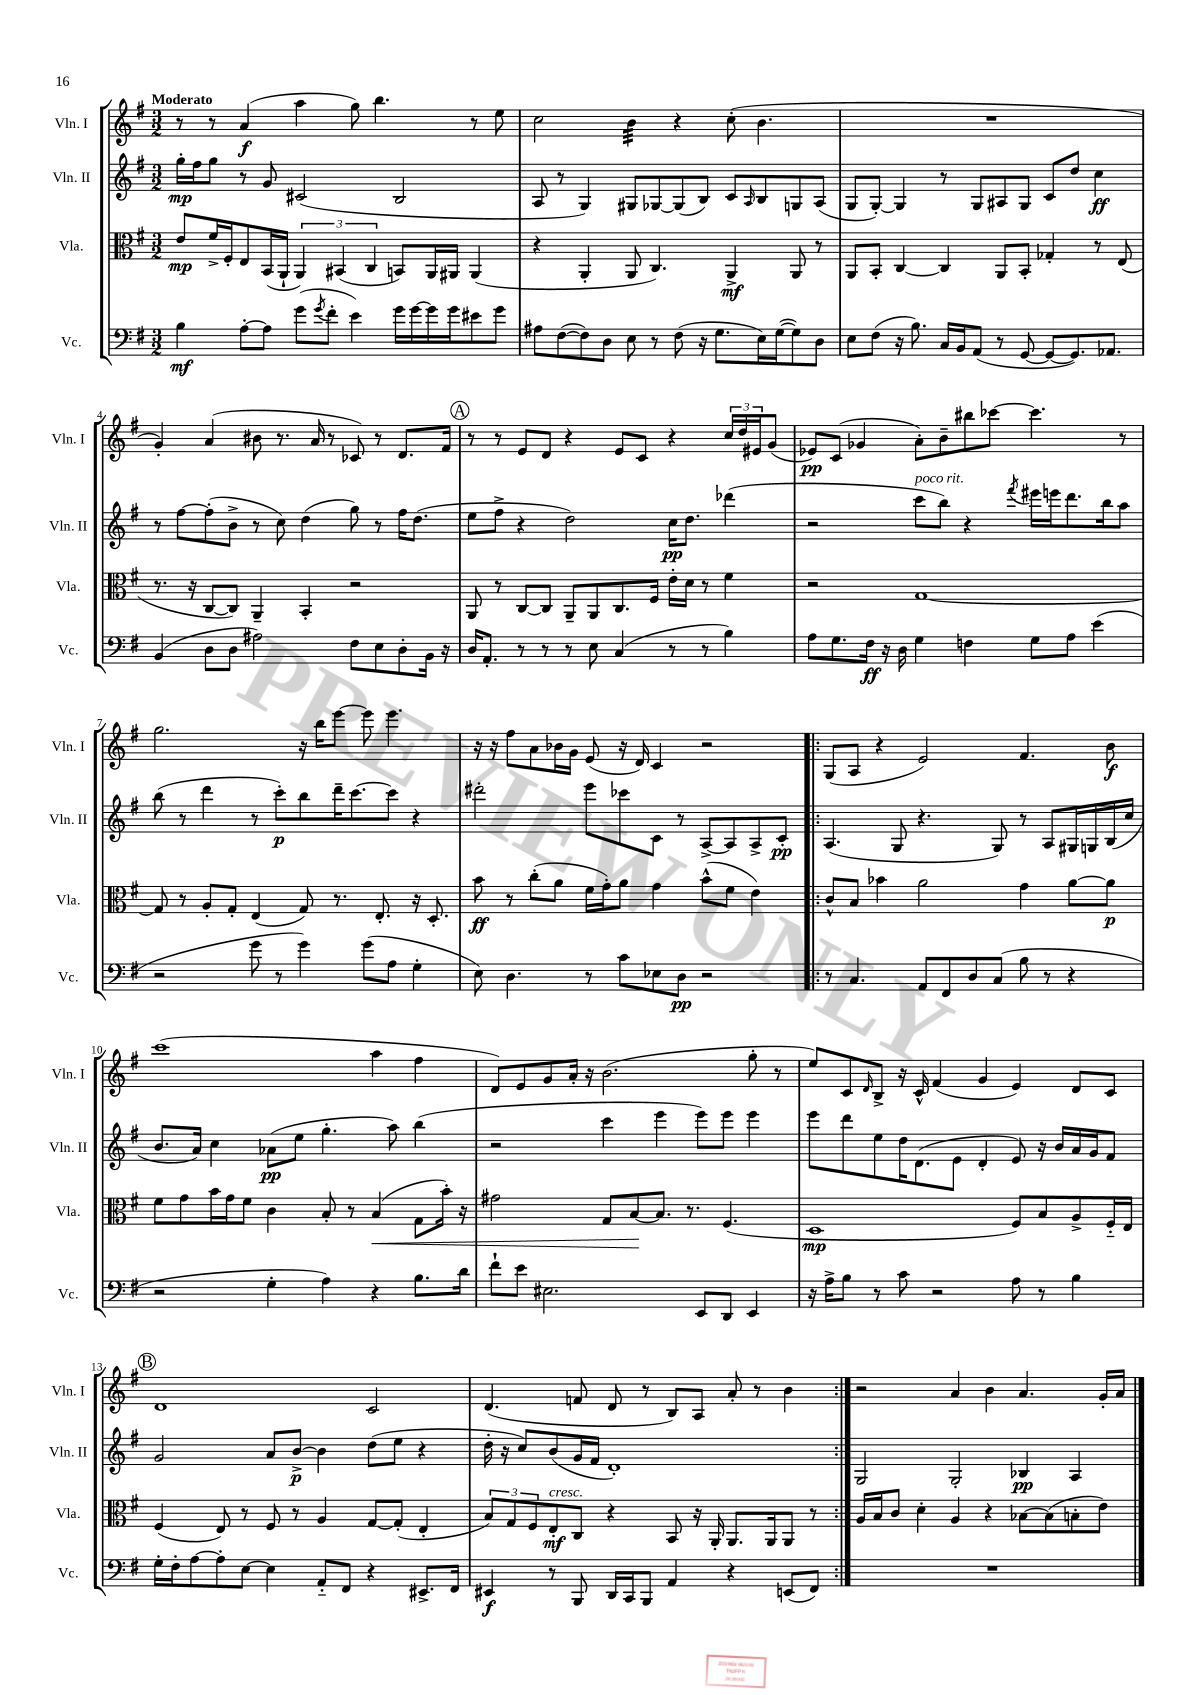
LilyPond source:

<<
\new StaffGroup <<
\new Staff = "s0" \with { instrumentName = "Vln. I" shortInstrumentName = "Vln. I" } {
    \clef treble \key g \major \numericTimeSignature \time 3/2 \tempo "Moderato"
    r8 r8 a'4\f( a''4 g''8) b''4. r8 e''8 |
    c''2 b'4:32 r4 c''8-.( b'4. |
    R1. |
    g'4-.) a'4( bis'8 r8. a'16 r8 ces'8) r8 d'8. fis'16 |
    \mark \markup { \circle "A" } r8 r8 e'8 d'8 r4 e'8 c'8 r4 \tuplet 3/2 { c''16 d''16 eis'16 } g'8( |
    ees'8\pp) c'8( ges'4 a'8-.) b'8-- bis''8 ces'''8~ ces'''4. r8 |
    g''2. r16 b''16 e'''8~ e'''8 e'''4. |
    r16 r16 fis''8 a'8 bes'16 g'16 e'8( r16 d'16) c'4 r2 |
    \repeat volta 2 { g8( a8 r4 e'2) fis'4. b'8\f |
    c'''1( a''4 fis''4 |
    d'8) e'8 g'8 a'16-. r16 b'2.( g''8-. r8 |
    e''8) c'8 \grace { d'16 } b8-> r16 c'16-^ fis'4( g'4 e'4) d'8 c'8 |
    \mark \markup { \circle "B" } d'1 c'2 |
    d'4.( f'8 d'8 r8 b8) a8 a'8-. r8 b'4 | }
    r2 a'4 b'4 a'4. g'16-. a'16 \bar "|." |
}
\new Staff = "s1" \with { instrumentName = "Vln. II" shortInstrumentName = "Vln. II" } {
    \clef treble \key g \major \numericTimeSignature \time 3/2
    g''16-.\mp fis''16 g''8 r8 g'8 cis'2( b2 |
    a8 r8 g4) gis8 ges8~ ges8( b8) c'8 \grace { a16 } b8 g8 a8( |
    g8 g8~-.) g4 r8 g8 ais8 g8 c'8 d''8 c''4\ff |
    r8 fis''8~ fis''8-.( b'8-> r8 c''8) d''4( g''8) r8 fis''16 d''8.( |
    \mark \markup { \circle "A" } e''8 fis''8-> r4 d''2) c''16\pp d''8. des'''4( |
    r2 c'''8^\markup { \italic "poco rit." } b''8) r4 \acciaccatura { fis'''8 } eis'''16 e'''16 d'''8. b''16 a''8 |
    b''8( r8 d'''4 r8 c'''8-.\p) b''8 d'''16-- c'''8.~ c'''8 r4 |
    dis'''2-. e'''8 ces'''8 c'8 r8 a8~-> a8 a8-> c'8-.\pp |
    \repeat volta 2 { a4.( g8 r4. g8) r8 a8 gis16 g16 b16( c''16 |
    b'8. a'16) c''4 aes'8\pp( e''8 g''4.-. a''8) b''4( |
    r2 c'''4 e'''4 e'''8) e'''8 e'''4 |
    e'''8 d'''8 e''8 d''16 d'8.( e'8 d'4-. e'8) r16 b'16 a'16 g'16 fis'8 |
    \mark \markup { \circle "B" } g'2 a'8 b'8~->\p b'4 d''8( e''8 r4 |
    d''16-. r16 c''8) b'8( g'16 fis'16 d'1-.) | }
    g2 g2-. bes4\pp a4 \bar "|." |
}
\new Staff = "s2" \with { instrumentName = "Vla." shortInstrumentName = "Vla." } {
    \clef alto \key g \major \numericTimeSignature \time 3/2
    e'8\mp fis'16-> fis16-. e8 b,16( a,16-! \tuplet 3/2 { a,4) bis,4( c4 } b,8) a,16 ais,16 ais,4( |
    r4 a,4-. a,8 c4.) a,4->\mf a,8 r8 |
    a,8 b,8-. c4~ c4 a,8 b,8-. ges4-. r8 e8( |
    r8. r16 c8~ c8) a,4-- b,4-. r2 |
    \mark \markup { \circle "A" } a,8 r8 c8~ c8 a,8-- a,8 c8. fis16 e'16-. d'16 r8 fis'4 |
    r2 g1~ |
    g8 r8 a8-. g8-. e4( g8) r8. e8.-. r16 d8.-. |
    b'8\ff r8 c''8-.( a'8 fis'16 g'16-.) a'8 g'4 b'8-^( fis'8 e'4) |
    \repeat volta 2 { c'8-^ b8 bes'4 a'2 g'4 a'8~ a'8\p |
    fis'8 g'8 b'16 g'16 fis'8 c'4 b8-. r8 b4\<( g8 b'16-.) r16 |
    gis'2 g8 b8~\! b8. r8. fis4.( |
    d1\mp fis8) b8 a8-> fis16-_ e16 |
    \mark \markup { \circle "B" } fis4( e8) r8 fis8 r8 a4 g8~ g8-.( e4-. |
    \tuplet 3/2 { b8) g8 fis8 } e8-.\mf^\markup { \italic "cresc." } c8 r4 b,8 r16 a,16-. a,8. a,16 a,8 r8 | }
    a16 b16 c'8 d'4-. a4 r4 bes8~ bes8( b8-. e'8) \bar "|." |
}
\new Staff = "s3" \with { instrumentName = "Vc." shortInstrumentName = "Vc." } {
    \clef bass \key g \major \numericTimeSignature \time 3/2
    b4\mf a8~-. a8 g'8( \acciaccatura { g'8 } fis'8-. e'4) g'16 g'16~ g'16 g'16 eis'8 g'8 |
    ais8 fis8~( fis8) d8 e8 r8 fis8( r16 g8. e16) g16~( g8) d8 |
    e8 fis8( r16 b8.) c16 b,16 a,8( r8 g,8~ g,8~ g,8.) aes,8. |
    b,4( d8 d8 ais2) fis8 e8 d8-. b,16 r16 |
    \mark \markup { \circle "A" } d16 a,8.-. r8 r8 r8 e8 c4( r8 r8 b4) |
    a8 g8. fis16\ff r16 d16 g4 f4 g8 a8 e'4( |
    r2 g'8 r8 g'4) g'8( a8 g4-. |
    e8) d4. r8 c'8 ees8 d8\pp r2 |
    \repeat volta 2 { r8 c4. a,8 fis,8 d8 c8( b8 r8 r4 |
    r2 g4-. a4) r4 b8. d'16 |
    fis'8-! e'8 eis2. e,8 d,8 e,4 |
    r16 a16-> b8 r8 c'8 r2 a8 r8 b4 |
    \mark \markup { \circle "B" } g16-. fis16-. a8~ a8-. e8~ e4 a,8-_ fis,8 r4 eis,8.-> fis,16 |
    eis,4\f r8 b,,8 d,16 c,16 b,,8 a,4 r4 e,8( fis,8) | }
    R1. \bar "|." |
}
>>
>>
